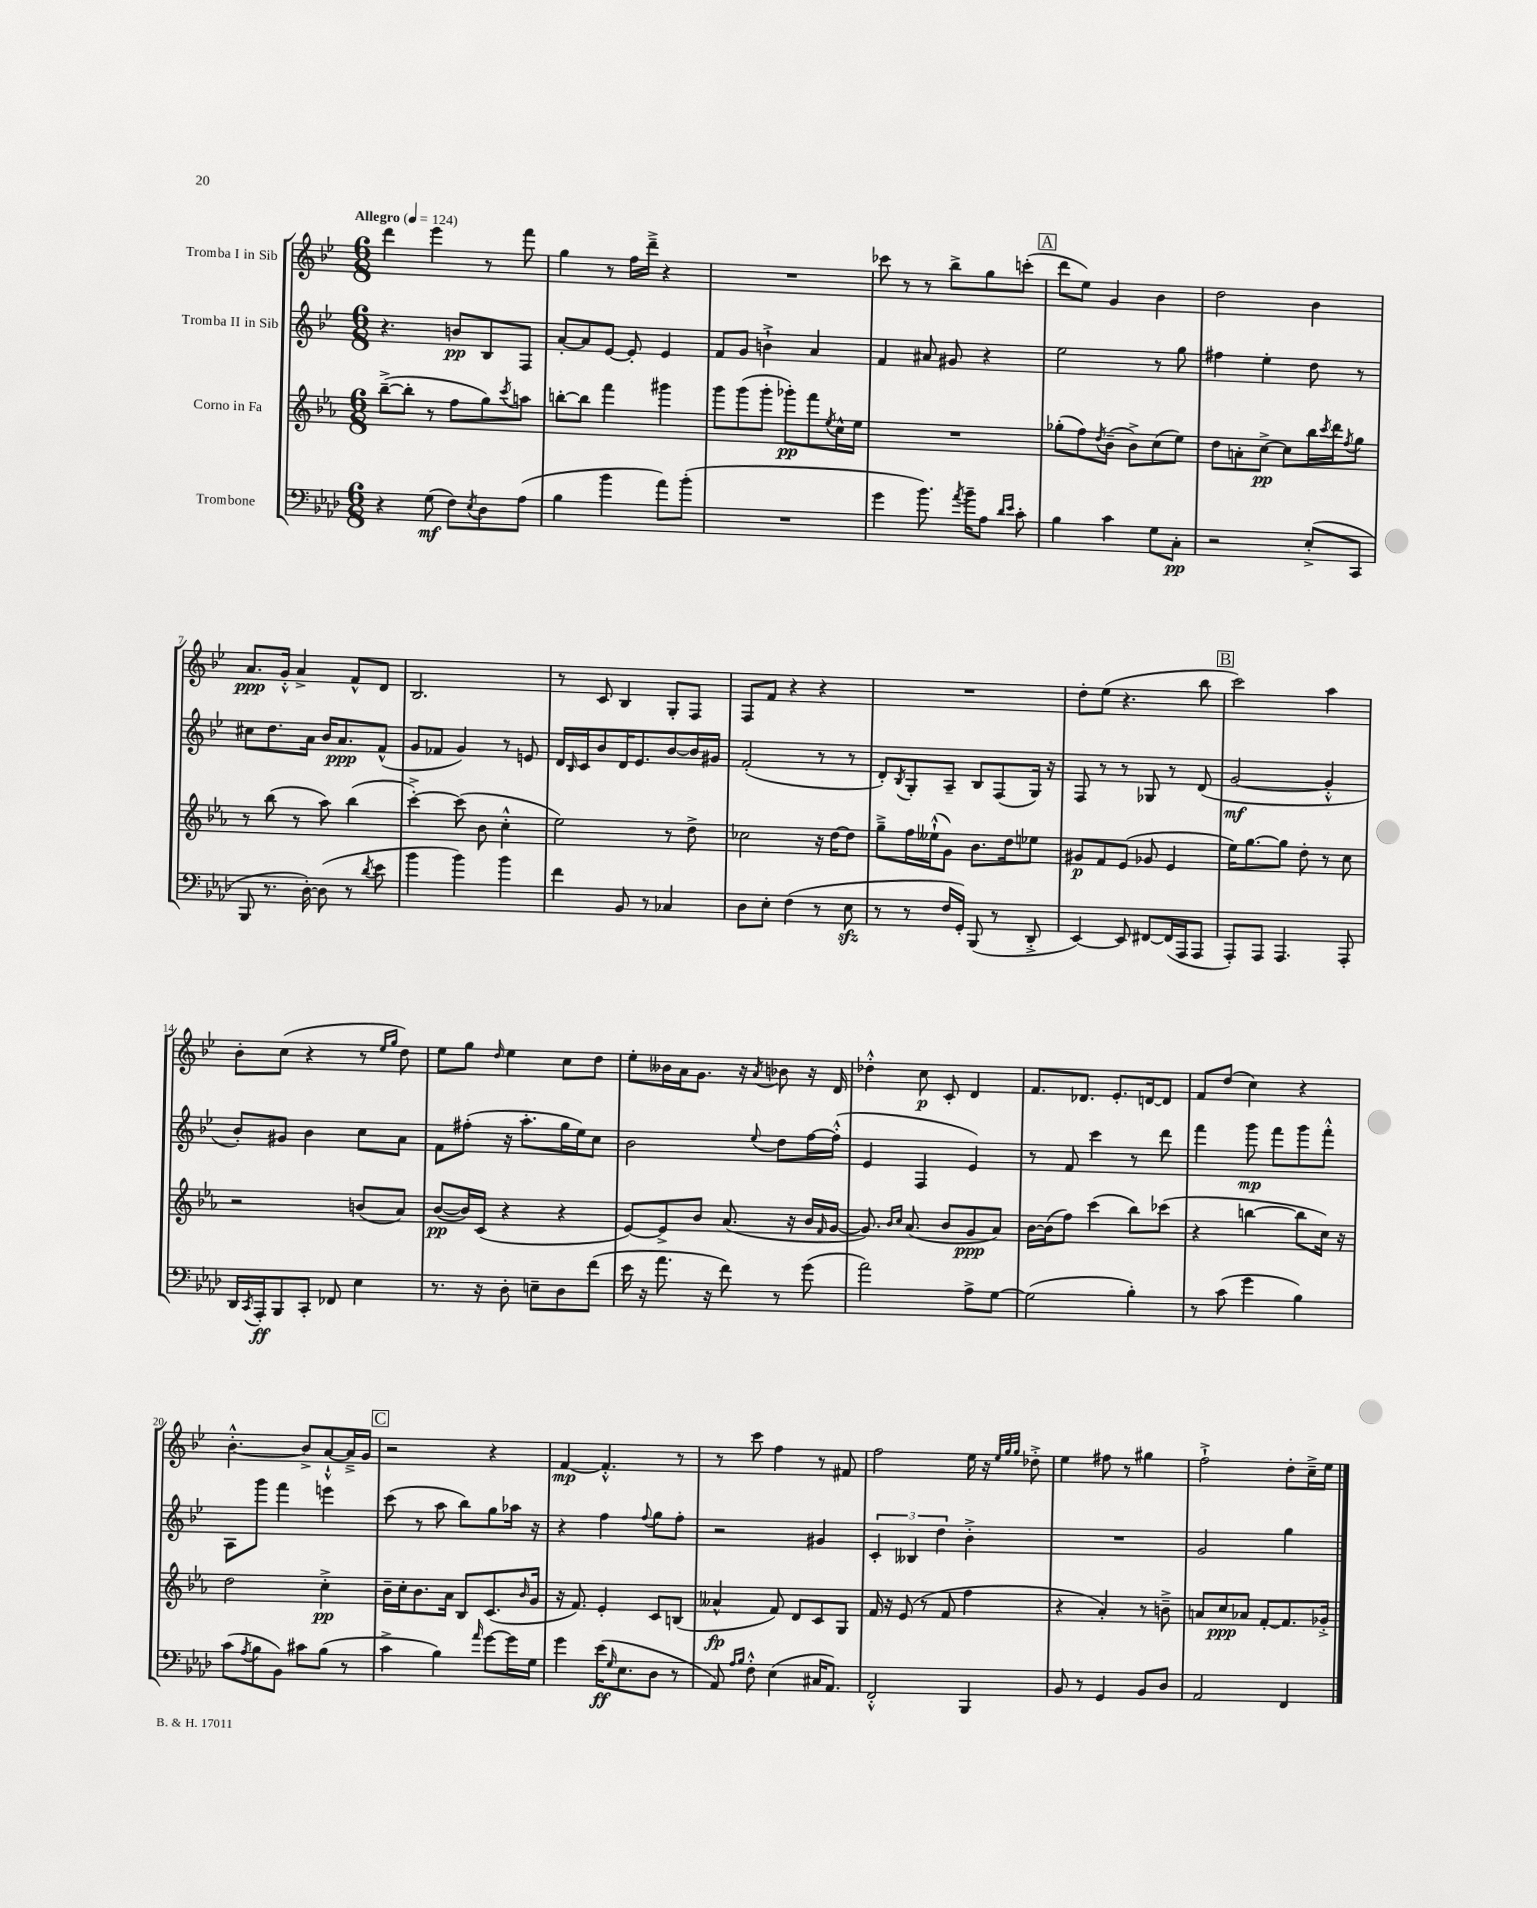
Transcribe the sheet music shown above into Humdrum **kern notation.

**kern	**kern	**kern	**kern
*staff4	*staff3	*staff2	*staff1
*clefF4	*clefG2	*clefG2	*clefG2
*k[b-e-a-d-]	*k[b-e-a-]	*k[b-e-]	*k[b-e-]
*M6/8	*M6/8	*M6/8	*M6/8
*MM124	*MM124	*MM124	*MM124
4r	([8bb-~^\L	4.r	4ddd\
.	8bb-'\]J	.	.
(8G\	8r	.	4eee-\
8F\L)	8ff\L	8b/L	.
8qE-/	.	.	.
8D-\	8gg\)	8B-/	8r
.	8qccc/	.	.
(8A-\J	8aa\J	8F/J	8fff\
=	=	=	=
4B-\	[8bb'\L	[8a'/L	4gg\
.	8bb\]J	8a/]	.
4b-\	4fff\	[8e-/J	8r
.	.	8e-'/]	16ff\LL
.	.	.	16ddd~^\JJ
8a-\L)	4ggg#\	4e-/	4r
(8b-'\J	.	.	.
=	=	=	=
2.r	8ggg\L	8f/L	2.r
.	(8ggg\	8g/J	.
.	8ggg'\J	4b`^\	.
.	8ggg-'\L)	.	.
.	8fff\	4a/	.
.	8qee-/	.	.
.	16cc^^\L	.	.
.	16ee-\JJ	.	.
=	=	=	=
4g\	2.r	4f/	8ccc-\
.	.	.	8r
8.b-\)	.	8a#/	8r
.	.	8g#/	8bb-^\L
8qa-/	.	.	.
16b-~\LK	.	.	.
8A-\J	.	4r	8gg\
16qqd-/LL	.	.	.
16qqe-/JJ	.	.	.
8c'\	.	.	(8ccc'\J
=	=	=	=
4B-\	(8gg-'\L	2ee-\	8ddd\L
.	8ff\)	.	8ee-\J)
.	8qdd/	.	.
4c\	(8b-~\J	.	4g/
.	8b-^\L)	.	.
8G\L	(8cc\	8r	4b-\
8C'\J	8ee-\J)	8gg\	.
=	=	=	=
2r	8dd\L	4ff#\	2dd\
.	8a'\	.	.
.	[8cc^\J	4ee-'\	.
.	8cc\]L	.	.
(8E-'^/L	16bb-\L	8dd\	4b-\
.	8qccc/	.	.
.	16ddd\J	.	.
.	8qff/	.	.
8CC/J	8gg\J	8r	.
=	=	=	=
8BBB-/	8r	8cc#\L	8.a/L
8.r	(8bb-\	8.dd\	.
.	.	.	16g'^^/Jk
.	8r	.	4a^/
[16D-'\)	.	16a\Jk	.
(8D-\]	8aa-\)	16b-/LK	.
.	.	8.a/	.
8r	(4bb-\	.	8f^^/L
8qd-/	.	.	.
8e-\	.	(8f^^/J	8d/J
=	=	=	=
4b-\	[4ccc'^\)	8g/L	2.B-/
.	.	8f-/J	.
4b-\)	(8ccc\]	4g/)	.
.	8b-\	.	.
4b-\	4cc'^^\	8r	.
.	.	8e/	.
=	=	=	=
4f\	2ee-\)	16d/LL	8r
.	.	16qqB-/	.
.	.	16c/J	.
.	.	8b-/	8c/
8BB-/	.	16d/K	4B-/
.	.	8.e-/	.
8r	.	.	.
4C-/	8r	[8b-/	8G'/L
.	8dd^\	16b-/]L	8F/J
.	.	16g#/JJ	.
=	=	=	=
8D-\L	2cc-\	(2f'/	8F/L
8E-'\J	.	.	8f/J
(4F\	.	.	4r
8r	16r	8r	4r
.	[16dd\LK	.	.
8E-\	8dd\]J	8r	.
=	=	=	=
8r	8gg~^\L	8d'/L)	2.r
.	.	8qB-/	.
8r	16ff\L	8G'/	.
.	(16ee--`^^\J	.	.
16F/LL	8g\J)	8A~/J	.
16GG'/JJ)	.	.	.
(8BBB-/	8.b-\L	8B-/L	.
8r	.	(8F/	.
.	16dd\k	.	.
8DD-'^/	8ee-\J	16G/Jk)	.
.	.	16r	.
=	=	=	=
[4EE-/)	8g#/L	8F/	8dd'\L
.	8f/	8r	(8ee-\J
8EE-/]	(8e-/J	8r	4.r
[8FF#/L	8g-/	8G-/	.
(16FF#/]L	4e-/	8r	.
16AAA-/J	.	.	.
8AAA-/J	.	(8d/	8bb-\
=	=	=	=
8AAA-'/L)	16ee-\LK)	[2g/	2ccc\)
.	[8.gg\	.	.
8AAA-/J	.	.	.
4.AAA-/	8gg\]J	.	.
.	8dd'\	.	.
.	8r	4g'^^/]	4aa\
8AAA-'/	8cc\	.	.
=	=	=	=
16DD-/LL	2r	8b-'/L)	8b-'\L
8qCC/	.	.	.
16AAA-'/J	.	.	.
8BBB-/	.	8g#/J	(8cc\J
8CC'/J	.	4b-\	4r
8FF-/	.	.	.
4E-\	(8b/L	8cc\L	8r
.	.	.	16qqee-/LL
.	.	.	16qqgg/JJ
.	8a-/J)	8a\J	8dd\)
=	=	=	=
8.r	([8b-/L	8f\L	8ee-\L
.	16b-/]L)	(8ff#'\J	8gg\J
16r	(16c/JJ	.	.
.	.	.	16qqdd/
8D-'\	4r	16r	4ee-\
.	.	8.aa'\L	.
8E~\L	.	.	.
8D-\	4r	16gg\L	8cc\L
.	.	16ee-\J)	.
(8f\J	.	8cc\J	8dd\J
=	=	=	=
16e-\	[8e-/L)	2b-\	8ee-'\L
16r	.	.	.
8.a-\	8e-^/]	.	16b--\L
.	.	.	16a\J
.	8b-/J	.	8.g\J
16r	.	.	.
8f\)	(8.a-/	.	.
.	.	.	16r
.	.	8qqee-/	8qa/
8r	.	8dd\L	8b-\
.	16r	.	.
(8g\	16b-/LL	[16ff\L	16r
.	16qqf/	.	.
.	[16g/JJ	(16ff'^^\]JJ	16d/
=	=	=	=
2a-\)	8.g/])	4e-/	4dd-'^^\
.	16qqb-/LL	.	.
.	16qqcc/JJ	.	.
.	(8.a-/	.	.
.	.	4F/	8cc\
.	8b-/L	.	8c'/
8A-^\L	8g/	4e-/)	4d/
[8G\J	8a-/J)	.	.
=	=	=	=
(2G\]	[16b-\LL	8r	8.f/L
.	(16b-\]J	.	.
.	8ff\J)	8f/	.
.	.	.	8.d-/J
.	(4ccc\	4ccc\	.
.	.	.	8.e-'/L
4B-'\)	8bb-\L)	8r	.
.	.	.	[16d/k
.	(8ccc-\J	8ddd\	8d/]J
=	=	=	=
8r	4r	4fff\	8f/L
(8c\	.	.	(8dd/J
4g\	[4bb\	8ggg\	4cc\)
.	.	8fff\L	.
4B-\)	8bb\]L	8ggg\	4r
.	16cc\Jk)	8fff'^^\J	.
.	16r	.	.
=	=	=	=
(8c\L	2dd\	8A\L	[4.b-'^^\
8qA-/	.	.	.
8B-\	.	8ggg\J	.
8BB-\J)	.	4fff\	.
8c#\L	.	.	8b-^/]L
(8B-\J	4cc'^\	4eee\	[8a`^^/
8r	.	.	16a~^/]L
.	.	.	16g/JJ
=	=	=	=
4c^\	16b-~\LL	(8ccc\	2r
.	16cc'\J	.	.
.	8.b-\	8r	.
4B-\)	.	8aa\	.
.	16a-\Jk	.	.
.	8B-/L	8bb-\L)	.
16qqa-/	.	.	.
[8g\L	(8.c/	8gg\	4r
16g\]L	.	16aa-\Jk	.
.	16qqb-/	.	.
16G\JJ	16g/Jk	16r	.
=	=	=	=
4g\	16r	4r	[4f/
.	8.f/)	.	.
(16e-\LK	4e-'/	4ff\	4.f'^^/]
16qqG/	.	.	.
8.E-\	.	.	.
.	.	8qqff/	.
8D-\J	8c/L	8gg\L	.
8r	(8B/J	8ff'\J	8r
=	=	=	=
8AA-/)	4a--^^/	2r	8r
16qqA-/LL	.	.	.
16qqB-/JJ	.	.	.
8F'^^\	.	.	8ccc\
(4E-\	8f/)	.	4ff\
.	8d/L	.	.
16C#/LK	8c/	4g#/	8r
8.AA-/J)	.	.	.
.	8G/J	.	8f#/
=	=	=	=
2FF'^^/	16f/	6c'/	2ff\
.	16r	.	.
.	(8e-/	.	.
.	.	6B--/	.
.	8r	.	.
.	.	6dd\	.
.	8f/	.	.
4BBB-/	4ff\	4b-'^\	16ee-\
.	.	.	16r
.	.	.	32qqee-/LLL
.	.	.	32qqgg/
.	.	.	32qqgg/JJJ
.	.	.	8dd-'^\
=	=	=	=
8BB-/	4r	2.r	4ee-\
8r	.	.	.
4GG/	4a-'/)	.	8ff#\
.	.	.	8r
8BB-/L	8r	.	4gg#\
8D-/J	8b~^\	.	.
=	=	=	=
2AA-/	8a/L	2g/	2ff`^\
.	8cc/	.	.
.	8a-/J	.	.
.	[8f'/L	.	.
4FF/	8.f/]	4gg\	8dd'\L
.	.	.	16cc~^\L
.	16g-'^/Jk	.	16ee-\JJ
==	==	==	==
*-	*-	*-	*-
